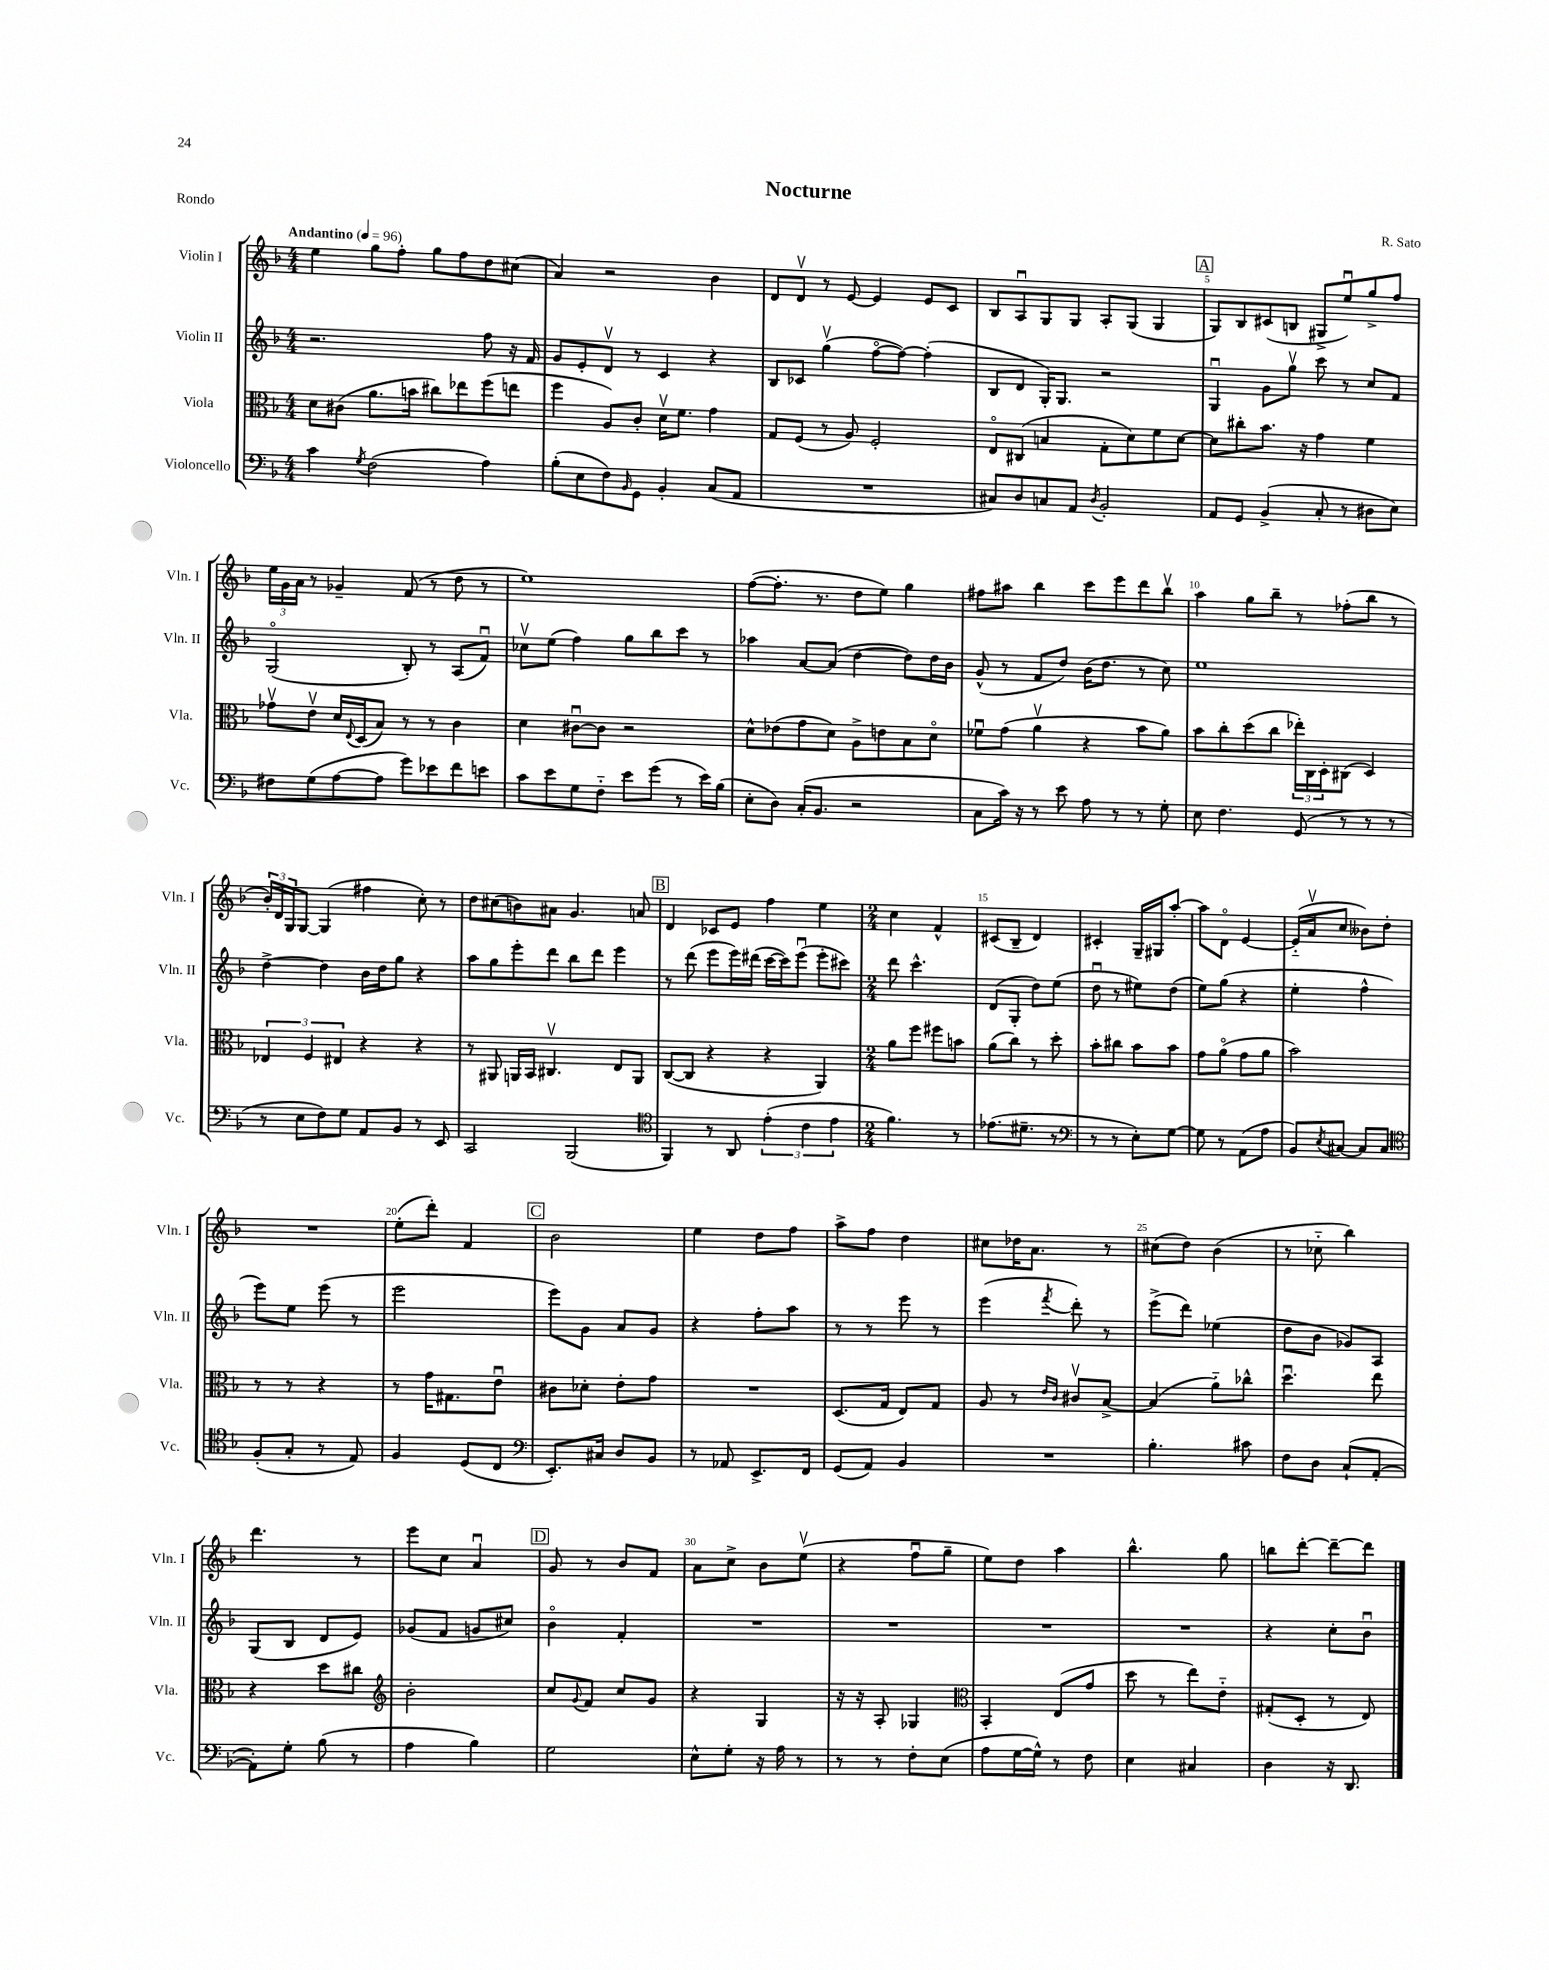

**kern	**kern	**kern	**kern
*part4	*part3	*part2	*part1
*staff4	*staff3	*staff2	*staff1
*I"Violoncello	*I"Viola	*I"Violin II	*I"Violin I
*I'Vc.	*I'Vla.	*I'Vln. II	*I'Vln. I
*clefF4	*clefC3	*clefG2	*clefG2
*k[b-]	*k[b-]	*k[b-]	*k[b-]
*M4/4	*M4/4	*M4/4	*M4/4
*MM96	*MM96	*MM96	*MM96
=1	=1	=1	=1
!	!	!	!LO:TX:a:B:t=Andantino
4c\	8d\L	2.r	4ee\
.	(8c#X\J	.	.
8qG/	.	.	.
(2F\	8.a\L	.	8gg\L
.	.	.	8ff'\J
.	16bn\Jk	.	.
.	8cc#X\L)	.	8gg\L
.	8ee-X\	.	8ff\
4A\)	(8ff\	8ff\	8dd\
.	8een\J	16r	(8cc#X\J
.	.	16f/	.
=2	=2	=2	=2
(8B-'\L	4ff\	8g/L	4a/)
8E\	.	8e'/	.
8F\)	8A/L)	8dv/J	2r
16qqBB-/	.	.	.
8GG\J	8c'/J	8r	.
4BB-'/	16dv\KL	4c/	.
.	8.f\J	.	.
(8C/L	4g\	4r	4b-\
8AA/J	.	.	.
=3	=3	=3	=3
1r	8G/L	8B-/L	8d/L
.	(8F/J	8c-X/J	8dv/J
.	8r	(4ggv\	8r
.	8A/)	.	[8e/
.	2F'/	[8ff\L	4e/]
.	.	8ff\J_)	.
.	.	(4ff'\]	8e/L
.	.	.	8c/J
=4	=4	=4	=4
8C#X/L)	8E/L	8B-/L	8B-/L
8D/	(8C#X/J	8d/J	8Au/
8Cn/	4Bn/	16G'/KL)	8G/
.	.	8.G/J	.
8AA/J	.	.	8G/J
8qD/	.	.	.
2BB-'/	8G'\L	2r	8A'/L
.	8d\)	.	(8G/J
.	8f\	.	4G/
.	[8d\J	.	.
!!LO:REH:place=s1:t=A
=5	=5	=5	=5
8AA/L	8d\L]	4Gu/	8G/L)
8GG/J	8cc#X'\	.	8B-/
(4BB-^/	8.b-\J	8g\L	(8c#X/
.	.	8ggv\J	8Bn/J
.	16r	.	.
8C'/	4g\	8ccc\	8G#X^/L
8r	.	8r	8eeu/)
8D#X\L	4f\	8cc/L	8gg^/
8E\J)	.	8f/J	8ff/J
!!LO:LB:g=z
=6	=6	=6	=6
8F#X\L	8g-Xv\L	(2G/	24ee\LL
.	.	.	24g\
.	.	.	24a\JJ
(8G\	8ev\J	.	8r
[8A\	16d/LL	.	4g-X~/
.	8qqE/	.	.
.	(16D/J	.	.
8A\J]	8B-/J)	.	.
8g\L)	8r	8B-'/)	(8f/
8e-X\	8r	8r	8r
8f\	4c\	(8A/L	8dd\
8en\J	.	8fu/J)	8r
=7	=7	=7	=7
8c\L	4d\	8cc-Xv\L	1ee)
8e\	.	(8ee\J	.
8G\	[8c#Xu\L	4ff\)	.
8F\J	8c#\J]	.	.
8e\L	2r	8gg\L	.
(8g\J	.	8bb-\	.
8r	.	8ccc\J	.
16e\LL)	.	8r	.
(16B-\JJ	.	.	.
=8	=8	=8	=8
8E'\L	8d^^\L	4aa-X\	([8ff\L
8D\J)	(8e-X\	.	8.ff'\J]
(16C'/KL	8g\	[8a/L	.
8.BB-/J	.	.	8.r
.	8d\J)	(8a/J]	.
2r	8A^\L	[4dd\	8dd\L
.	8en\	.	8ee\J)
.	8B-\	8dd\L])	4gg\
.	8d\J	16dd\L	.
.	.	16b-\JJ	.
=9	=9	=9	=9
8C\L	8f-Xu\L	(8g^^/	8ff#X\L
16c\Jk)	(8g\J	8r	8aa#X\J
16r	.	.	.
8r	4av\	8f/L	4bb-\
8e\	.	8dd/J)	.
8A\	4r	(16b-\KL	8ccc\L
.	.	8.dd\J	.
8r	.	.	8eee\
8r	8b-\L	8r	8ddd\
8G'\	8a\J)	8cc\)	8bb-v\J
=10	=10	=10	=10
8E\	8b-\L	1ee	4aa\
4.F\	8cc'\	.	.
.	(8dd\	.	8gg\L
.	8cc\J	.	8bb-~\J
(8GG/	24ee-X'\LL)	.	8r
.	24C\	.	.
.	24D'\J	.	.
8r	(8C#X\J	.	(8ff-X'\L
8r	4D/)	.	8bb-\J
8r	.	.	8r
!!LO:LB:g=z
=11	=11	=11	=11
8r	6E-X/	[4dd^\	24b-'/LL)
.	.	.	24d/
.	.	.	24G/J
8E\L	.	.	[8G/J
.	6F/	.	.
8F\)	.	4dd\]	(4G/]
.	6E#X/	.	.
8G\J	.	.	.
8AA/L	4r	16b-\LL	4ff#X\
.	.	16dd\J	.
8BB-/J	.	8gg\J	.
8r	4r	4r	8cc'\)
8EE/	.	.	8r
=12	=12	=12	=12
2CC/	8r	8aa\L	8dd\L
.	8AA#X/	8gg\	(8cc#X\
.	16AAn/LL	8eee'\	8bn\)
.	16BB-/JJ	.	.
.	4.C#Xv/	8ddd\J	8a#X\J
(2BBB-/	.	8bb-\L	4.g/
.	.	8ddd\J	.
.	8E/L	4eee\	.
.	8AA/J	.	8an/
!!LO:REH:place=s1:t=B
=13	=13	=13	=13
*clefC4	*	*	*
4FF/)	([8C/L	8r	4d/
.	8C/J]	(8ddd\	.
8r	4r	8eee\L	8c-X/L
8AA/	.	16eee\L)	8e/J
.	.	(16ddd#X\JJ	.
(6e'\	4r	[16ccc\LL	4ff\
.	.	16ccc\J])	.
.	.	(8eeeu\J	.
6c\	.	.	.
.	4AA/)	8eee'\L	4ee\
6e\	.	.	.
.	.	8ccc#X\J)	.
=14	=14	=14	=14
*M2/4	*M2/4	*M2/4	*M2/4
4.f\)	8a\L	8ddd\	4cc\
.	8ff\J	4.ccc^^\	.
.	8ff#X\L	.	4f^^/
8r	8bn\J	.	.
=15	=15	=15	=15
(8.e-X\L	(8a\L	(8d/L	(8c#X/L
.	8cc\J)	8G'/J	8B-~/J
8.d#X~\J	.	.	.
.	8r	8dd\L)	4d/)
8r	8dd'\	(8ee\J	.
=16	=16	=16	=16
*clefF4	*	*	*
8r	8b-'\L	8ddu\	4c#X'/
8r	8cc#X\J	8r	.
8E'\L)	8b-\L	8ee#X\L)	16G~/LL
.	.	.	16G#X/J
[8G\J	8b-\J	(8dd\J	[8aa'/J
=17	=17	=17	=17
8G\]	8g\L	8ee\L)	8aa\L]
8r	(8a\J	(8gg\J	8d\J
(8AA\L	8g\L	4r	[4e/
8A\J	8a\J	.	.
=18	=18	=18	=18
8BB-/L)	2b-\)	4ee'\	(16e/LL]
.	.	.	16av/J
8qE/	.	.	.
[8C#X/J	.	.	8cc/J
8C#/L]	.	4ff^^\	8b--X\L)
8C#/J	.	.	8dd'\J
!!LO:LB:g=z
=19	=19	=19	=19
*clefC4	*	*	*
(8F'/L	8r	8eee\L)	2r
8G'/J	8r	8ee\J	.
8r	4r	(8eee\	.
8E/)	.	8r	.
=20	=20	=20	=20
4F/	8r	2eee\	(8ee'\L
.	16g\KL	.	8ddd'\J)
.	8.G#X\	.	.
(8D/L	.	.	4f/
8C/J	8eu\J	.	.
!!LO:REH:place=s1:t=C
=21	=21	=21	=21
*clefF4	*	*	*
8.EE'/L)	8c#X\L	8eee\L)	2b-\
.	8d-X'\J	8g\J	.
16C#X/Jk	.	.	.
8D/L	8e'\L	8a/L	.
8BB-/J	8g\J	8g/J	.
=22	=22	=22	=22
8r	2r	4r	4ee\
8AA-X/	.	.	.
8.EE^/L	.	8ff'\L	8dd\L
.	.	8aa\J	8ff\J
16FF/Jk	.	.	.
=23	=23	=23	=23
(8GG/L	(8.D/L	8r	8aa^\L
8AA/J)	.	8r	8ff\J
.	16G/Jk	.	.
4BB-/	8E/L)	8eee\	4dd\
.	8G/J	8r	.
=24	=24	=24	=24
2r	8A/	(4eee\	8cc#X\L
.	8r	.	16dd-X\K
.	.	.	8.a\J
.	16qqe/LL	.	.
.	16qqc/JJ	8qfff/	.
.	8c#Xv/L	8ddd'\)	.
.	[8B-^/J	8r	8r
=25	=25	=25	=25
4.B-'\	(4B-/]	(8eee^\L	(8cc#X\L
.	.	8ddd\J)	8dd\J)
.	8a\L)	(4ee-X\	(4b-\
8c#X\	8cc-X^^\J	.	.
=26	=26	=26	=26
8F\L	4.ddu\	8dd\L	8r
8D\J	.	8b-\J	8cc-X\
(8C`/L	.	8g-X/L)	4bb-\)
[8AA'/J	8ee\	8A/J	.
!!LO:LB:g=z
=27	=27	=27	=27
8AA'\L])	4r	(8G/L	4.ddd\
8G'\J	.	8B-/J	.
(8B-\	8dd\L	8d/L	.
8r	8cc#X\J	8e/J)	8r
=28	=28	=28	=28
*	*clefG2	*	*
4A\	2b-'\	(8g-X/L	8eee\L
.	.	8f/J	8cc\J
4B-\)	.	8gn/L	4au/
.	.	8cc#X/J)	.
!!LO:REH:place=s1:t=D
=29	=29	=29	=29
2G\	8cc/L	4b-\	8g/
.	8qqg/	.	.
.	8f/J	.	8r
.	8cc/L	4f'/	8b-/L
.	8g/J	.	8f/J
=30	=30	=30	=30
8E^^\L	4r	2r	8a\L
8G'\J	.	.	8cc^\J
16r	4G/	.	8b-\L
16A\	.	.	.
8r	.	.	(8eev\J
=31	=31	=31	=31
8r	16r	2r	4r
.	16r	.	.
8r	8A'/	.	.
8F'\L	4G-X/	.	8ffu\L
(8E\J	.	.	8gg~\J
=32	=32	=32	=32
*	*clefC3	*	*
8A\L	4BB-'/	2r	8ee\L)
[16G\L	.	.	8dd\J
16G^^\JJ])	.	.	.
8r	(8E/L	.	4aa\
8F\	8g/J	.	.
=33	=33	=33	=33
4E\	8dd\	2r	4.bb-^^\
.	8r	.	.
4C#X/	8ee\L)	.	.
.	8e\J	.	8gg\
=34	=34	=34	=34
4D\	(8G#X'/L	4r	8bbn\L
.	8D'/J	.	[8ddd'\J
16r	8r	8cc'\L	8ddd~\L_
8.DD/	.	.	.
.	8E/)	8b-u\J	8ddd\J]
==	==	==	==
*-	*-	*-	*-
